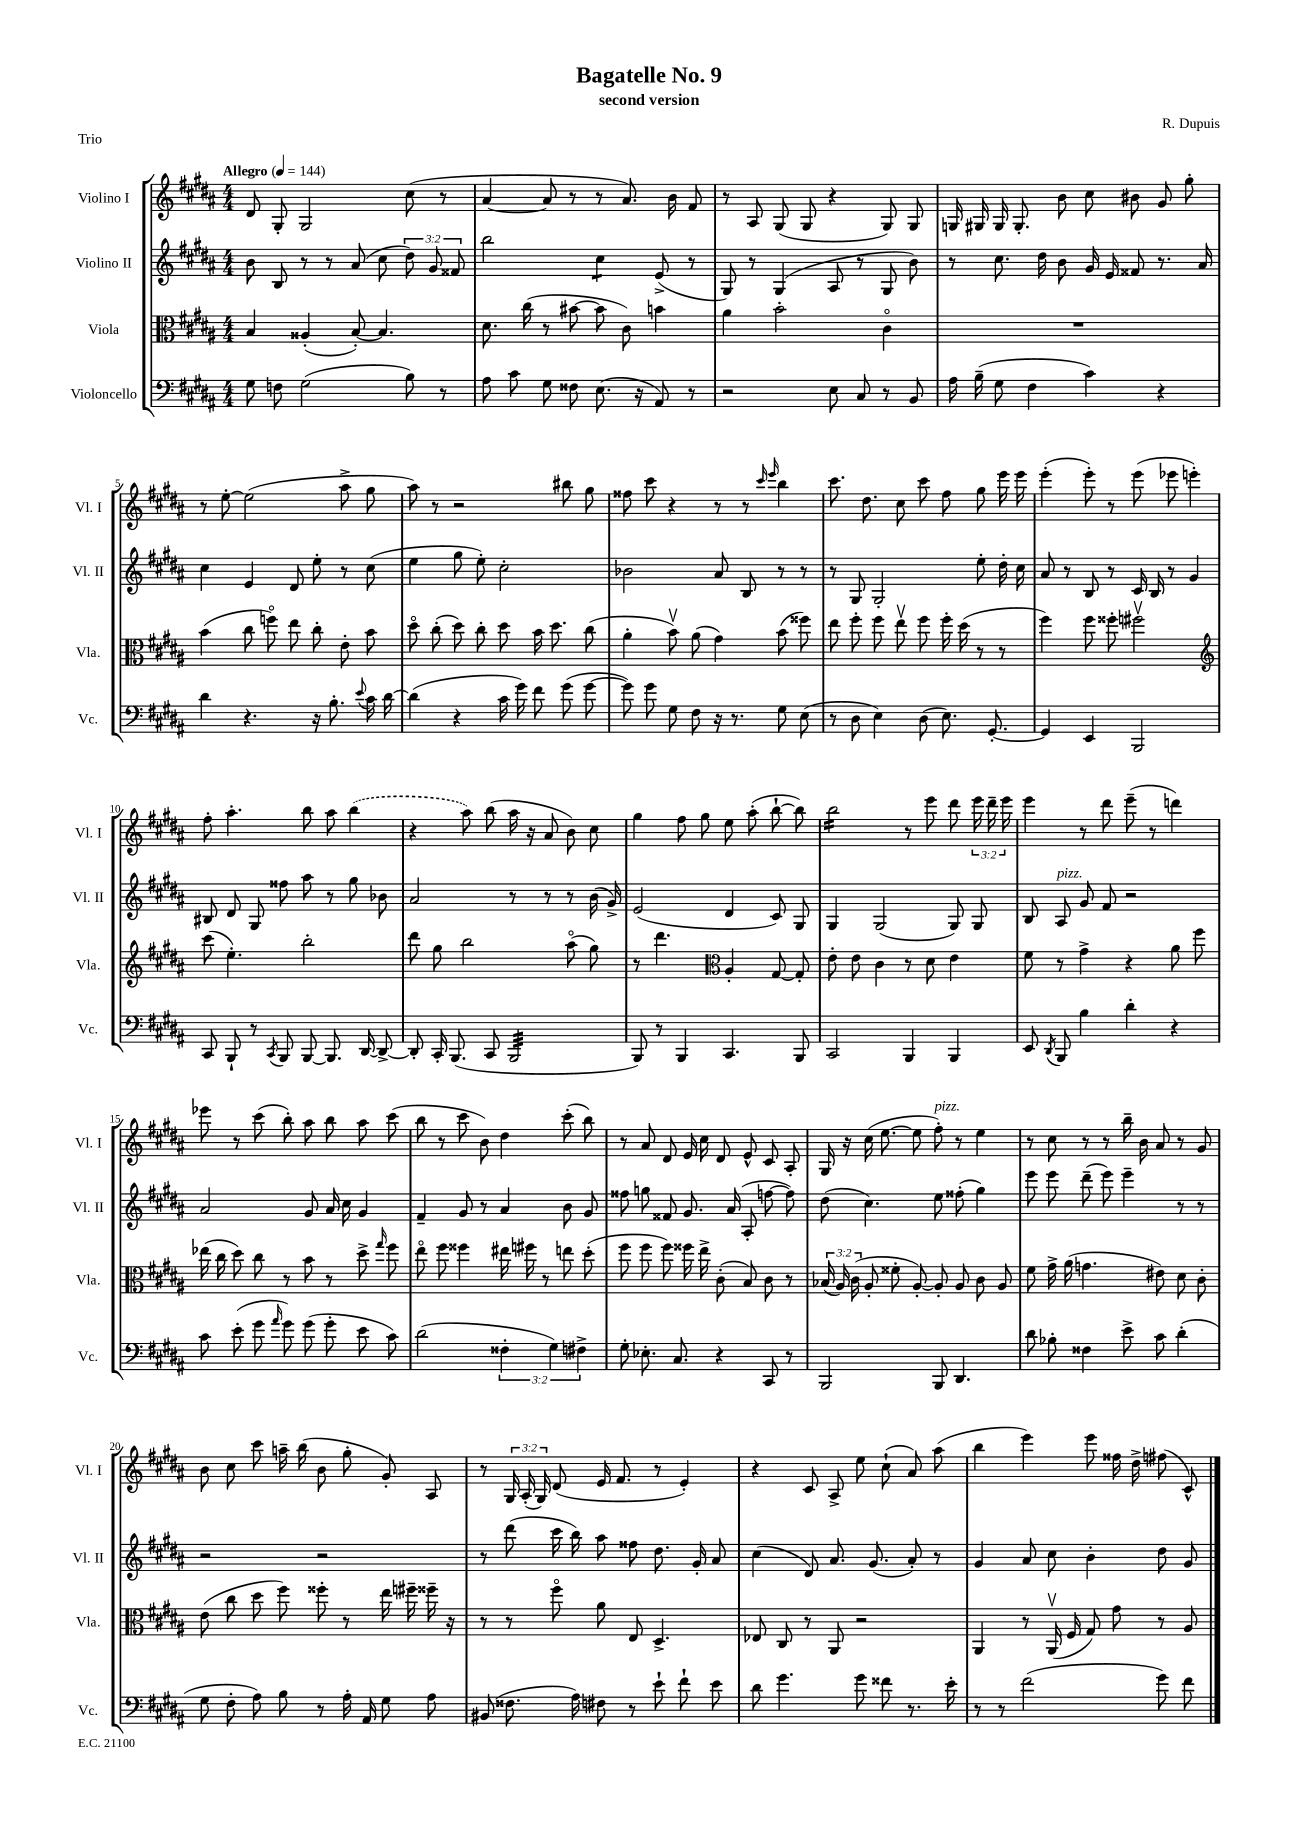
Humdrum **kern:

**kern	**kern	**kern	**kern
*part4	*part3	*part2	*part1
*staff4	*staff3	*staff2	*staff1
*I"Violoncello	*I"Viola	*I"Violino II	*I"Violino I
*I'Vc.	*I'Vla.	*I'Vl. II	*I'Vl. I
*clefF4	*clefC3	*clefG2	*clefG2
*k[f#c#g#d#a#]	*k[f#c#g#d#a#]	*k[f#c#g#d#a#]	*k[f#c#g#d#a#]
*M4/4	*M4/4	*M4/4	*M4/4
*MM144	*MM144	*MM144	*MM144
=1	=1	=1	=1
!	!	!	!LO:TX:a:B:t=Allegro
8G#\	4B/	8b\	8d#/
8Fn\	.	8B/	8G#'/
(2G#\	(4A##X'/	8r	2G#/
.	.	8r	.
.	[8B'/)	(8a#/	.
.	4.B/]	8cc#\	.
8B\)	.	12dd#\)	(8cc#\
.	.	12g#/	.
8r	.	.	8r
.	.	12f##X/	.
=2	=2	=2	=2
8A#\	8.d#\	2bb\	[4a#/
8c#\	.	.	.
.	(16cc#\	.	.
8G#\	8r	.	8a#/]
8F##X\	[8b#X\	.	8r
*	*	*tremolo	*
(8.E\	8b#\]	8cc#\L	8r
.	8c#\)	8cc#\J	8.a#/)
*	*	*Xtremolo	*
16r	.	.	.
8AA#/)	4bn\	(8e^/	.
.	.	.	16b\
8r	.	8r	8f#/
=3	=3	=3	=3
2r	4a#\	8G#/)	8r
.	.	8r	8A#/
.	2b'\	(4G#/	(8G#/
.	.	.	8G#/
8E\	.	8A#/	4r
8C#/	.	8r	.
8r	4c#\	8G#/	8G#/)
8BB/	.	8b\)	8G#/
=4	=4	=4	=4
16A#\	1r	8r	16Gn/
(16B~\	.	.	16G#X/
8G#\	.	8.cc#\	16G#/
.	.	.	8.G#'/
4F#\	.	.	.
.	.	16dd#\	.
.	.	8b\	8b\
4c#\)	.	16g#/	8cc#\
.	.	16e/	.
.	.	8f##X/	8b#X\
4r	.	8.r	8g#/
.	.	.	8gg#'\
.	.	16a#/	.
!!LO:LB:g=z
=5	=5	=5	=5
4d#\	(4b\	4cc#\	8r
.	.	.	[8ee'\
4.r	8cc#\	4e/	(2ee\]
.	8ffn\)	.	.
.	8ee\	8d#/	.
16r	8cc#'\	8ee'\	.
8.B'\	.	.	.
.	8e'\	8r	8aa#^\
8qqe/	.	.	.
16c#\	8b\	(8cc#\	8gg#\
[16d#\	.	.	.
=6	=6	=6	=6
(4d#\]	8dd#\	4ee\	8aa#\)
.	(8cc#'\	.	8r
4r	8dd#\)	8gg#\	2r
.	8cc#'\	8ee'\)	.
16c#\	8dd#\	2cc#'\	.
16g#\)	.	.	.
8f#\	16b\	.	.
.	8.dd#\	.	.
(8g#\	.	.	8bb#X\
[8g#\	(8cc#\	.	8gg#\
=7	=7	=7	=7
8g#\])	4a#'\	2b-X\	8ff##X\
8g#\	.	.	8ccc#\
8G#\	8bv\)	.	4r
8F#\	(8a#\	.	.
16r	4g#\)	8a#/	8r
8.r	.	.	.
.	.	8B/	8r
.	.	.	16qqccc#/
.	.	.	16qqeee/
8G#\	(8b\	8r	4bb\
(8E\	8ff##X\)	8r	.
=8	=8	=8	=8
8r	8ee\	8r	8.ccc#\
8D#\	8ff#'\	8G#/	.
.	.	.	8.dd#\
4E\)	8ff#\	2G#'/	.
.	8eev\	.	8cc#\
(8D#\	8ff#\	.	8ccc#\
8.E\)	16ff#'\	.	8ff#\
.	(16dd#\	.	.
.	8r	8ee'\	8gg#\
[8.GG#'/	.	.	.
.	8r	16dd#'\	16eee\
.	.	16cc#\	16eee\
=9	=9	=9	=9
4GG#/]	4ff#\)	8a#/	(4eee'\
.	.	8r	.
4EE/	8ff#\	8B/	8eee'\)
.	8ff##X'\	8r	8r
2BBB/	2ff#Xv\	16c#/	(8eee\
.	.	16B/	.
.	.	8r	8eee-X\
.	.	4g#/	4eeen'\)
!!LO:LB:g=z
=10	=10	=10	=10
*	*clefG2	*	*
8CC#/	(8ccc#\	8B#X/	8ff#'\
8BBB`/	4.ee'\)	8d#/	4.aa#'\
8r	.	8G#/	.
8qCC#/	.	.	.
8BBB/	.	8ff##X\	.
[8BBB/	2bb'\	8aa#\	8bb\
8.BBB/]	.	8r	8aa#\
.	.	8gg#\	(4bb\
[16DD#/	.	.	.
8DD#^/_	.	8b-X\	.
=11	=11	=11	=11
8DD#'/]	8ddd#\	2a#/	4r
16CC#'/	8gg#\	.	.
(8.BBB/	.	.	.
.	2bb\	.	8aa#\)
8CC#/	.	.	(8bb\
*tremolo	*	*	*
32BBB/LLL	.	8r	16aa#\
32BBB/	.	.	.
32BBB/	.	.	16r
32BBB/	.	.	.
32BBB/	.	8r	8a#/
32BBB/	.	.	.
32BBB/	.	.	.
32BBB/	.	.	.
32BBB/	(8aa#\	8r	8b\)
32BBB/	.	.	.
32BBB/	.	.	.
32BBB/	.	.	.
32BBB/	8gg#\)	(16b\	8cc#\
32BBB/	.	.	.
32BBB/	.	16g#^/)	.
32BBB/JJJ	.	.	.
*Xtremolo	*	*	*
=12	=12	=12	=12
8BBB/)	8r	(2e/	4gg#\
8r	4.ddd#\	.	.
4BBB/	.	.	8ff#\
.	.	.	8gg#\
*	*clefC3	*	*
4.CC#/	4A#'/	4d#/	8ee\
.	.	.	(8aa#'\
.	[8G#/	8c#/)	[8bb`\
8BBB/	8G#'/]	8G#/	8bb\])
=13	=13	=13	=13
*	*	*	*tremolo
2CC#/	8e'\	4G#/	16bb\LL
.	.	.	16bb\
.	8e\	.	16bb\
.	.	.	16bb\
.	4c#\	(2G#/	16bb\
.	.	.	16bb\
.	.	.	16bb\
.	.	.	16bb\JJ
*	*	*	*Xtremolo
4BBB/	8r	.	8r
.	8d#\	.	8eee\
4BBB/	4e\	8G#/)	8ddd#\
.	.	8G#/	24eee\
.	.	.	24ddd#~\
.	.	.	24eee\
=14	=14	=14	=14
8EE/	8f#\	8B/	4eee\
8qDD#/	.	.	.
!	!	!LO:TX:a:i:t=pizz.	!
8BBB/	8r	8A#/	.
4B\	4g#^\	8g#/	8r
.	.	8f#/	8ddd#\
4d#'\	4r	2r	(8eee~\
.	.	.	8r
4r	8a#\	.	4dddn\)
.	8ff#\	.	.
!!LO:LB:g=z
=15	=15	=15	=15
8c#\	(16ee-X\	2a#/	8eee-X\
.	16cc#\	.	.
(8e'\	8dd#\)	.	8r
8g#\	8cc#\	.	(8ccc#\
16qqa#/	.	.	.
8g#\)	8r	.	8bb'\)
(8g#\	8b\	8g#/	8aa#\
8g#'\	8r	16a#/	8bb\
.	.	16cc#\	.
8e\	8dd#^\	4g#/	8aa#\
.	16qqgg#/	.	.
8c#\)	8ff#\	.	(8ccc#\
=16	=16	=16	=16
(2d#\	8ee\	4f#~/	8bb\
.	8ff#\	.	8r
.	4ff##X\	8g#/	8ccc#\
.	.	8r	8b\)
6F##X'\	16ee#X\	4a#/	4dd#\
.	16ff#X\	.	.
.	8r	.	.
6G#\)	.	.	.
.	8een\	8b\	(8ccc#'\
6F#X^\	.	.	.
.	(8dd#'\	8g#/	8bb\)
=17	=17	=17	=17
8G#'\	8ff#\	8ff##X\	8r
8.E-X'\	8ff#\	8ggn\	8a#/
.	8ff#\)	8f##X/	8d#/
8.C#/	.	.	.
.	16ff##X\	8.g#/	16e/
.	16ee^\	.	16cc#\
4r	(8c#'\	.	8d#/
.	.	(16a#/	.
.	8B/)	8A#'/	8e^^/
8CC#/	8c#\	[8ffn\	8c#/
8r	8r	8ff\])	8A#'/
=18	=18	=18	=18
2BBB/	(24B-X/	(8dd#\	16G#/
.	24A#/)	.	.
.	.	.	16r
.	(24c#\	.	.
.	8A#'/	4.cc#\)	(16cc#\
.	.	.	[8.ee\
.	8f##X'\	.	.
.	[8A#'/)	.	8ee\]
!	!	!	!LO:TX:a:i:t=pizz.
8BBB/	8A#'/]	8ee\	8ff#'\)
4.DD#/	8A#/	(8ff##X'\	8r
.	8c#\	4gg#\)	4ee\
.	8A#/	.	.
=19	=19	=19	=19
8d#\	8f#\	8eee\	8r
8B-X'\	16g#^\	8eee\	8cc#\
.	(16a#\	.	.
4F##X\	4.gn\	(8ddd#~\	8r
.	.	8eee\)	8r
8e^\	.	4eee~\	16bb~\
.	.	.	16b\
8c#\	8e#X\)	.	8a#/
(4d#'\	8d#\	8r	8r
.	8c#'\	8r	8g#/
!!LO:LB:g=z
=20	=20	=20	=20
8G#\	(8e\	2r	8b\
8F#'\	8cc#\	.	8cc#\
8A#\)	8dd#\	.	8ccc#\
8B\	8ff#\)	.	16aan~\
.	.	.	(16bb\
8r	8ff##X'\	2r	8b\
16A#'\	8r	.	8gg#'\
16AA#/	.	.	.
8G#\	16ee\	.	8g#'/)
.	16ff#X~\	.	.
8A#\	16ff##X~\	.	8A#/
.	16r	.	.
=21	=21	=21	=21
(8BB#X/	8r	8r	8r
8.F##X\	8r	(8ddd#\	24G#/
.	.	.	(24A#'/
.	.	.	24G#/)
.	8ff#\	16ccc#\	(8d#/
16A#\)	.	16bb\)	.
8F#X\	8a#\	8aa#\	16e/
.	.	.	8.f#/
8r	8E/	8ff##X\	.
8e`\	4.D#^/	8.dd#\	8r
8f#`\	.	.	4e'/)
.	.	16g#'/	.
8e\	.	8a#/	.
=22	=22	=22	=22
8d#\	8E-X/	(4cc#\	4r
4.g#\	8C#/	.	.
.	8r	8d#/)	8c#/
.	8AA#/	8.a#/	8A#^/
8g#\	2r	.	8ee\
.	.	(8.g#/	.
8f##X\	.	.	(8cc#`\
8.r	.	8a#'/)	8a#/)
.	.	8r	(8aa#\
16e'\	.	.	.
=23	=23	=23	=23
8r	4AA#/	4g#/	4bb\
8r	.	.	.
(2f#\	8r	8a#/	4eee\)
.	(16AA#v/	8cc#\	.
.	16F#/	.	.
.	8G#/)	4b'\	8eee\
.	8g#\	.	16ff##X\
.	.	.	16dd#^\
8g#\)	8r	8dd#\	(8ff#X\
8f#\	8A#/	8g#/	8c#^^/)
==	==	==	==
*-	*-	*-	*-
